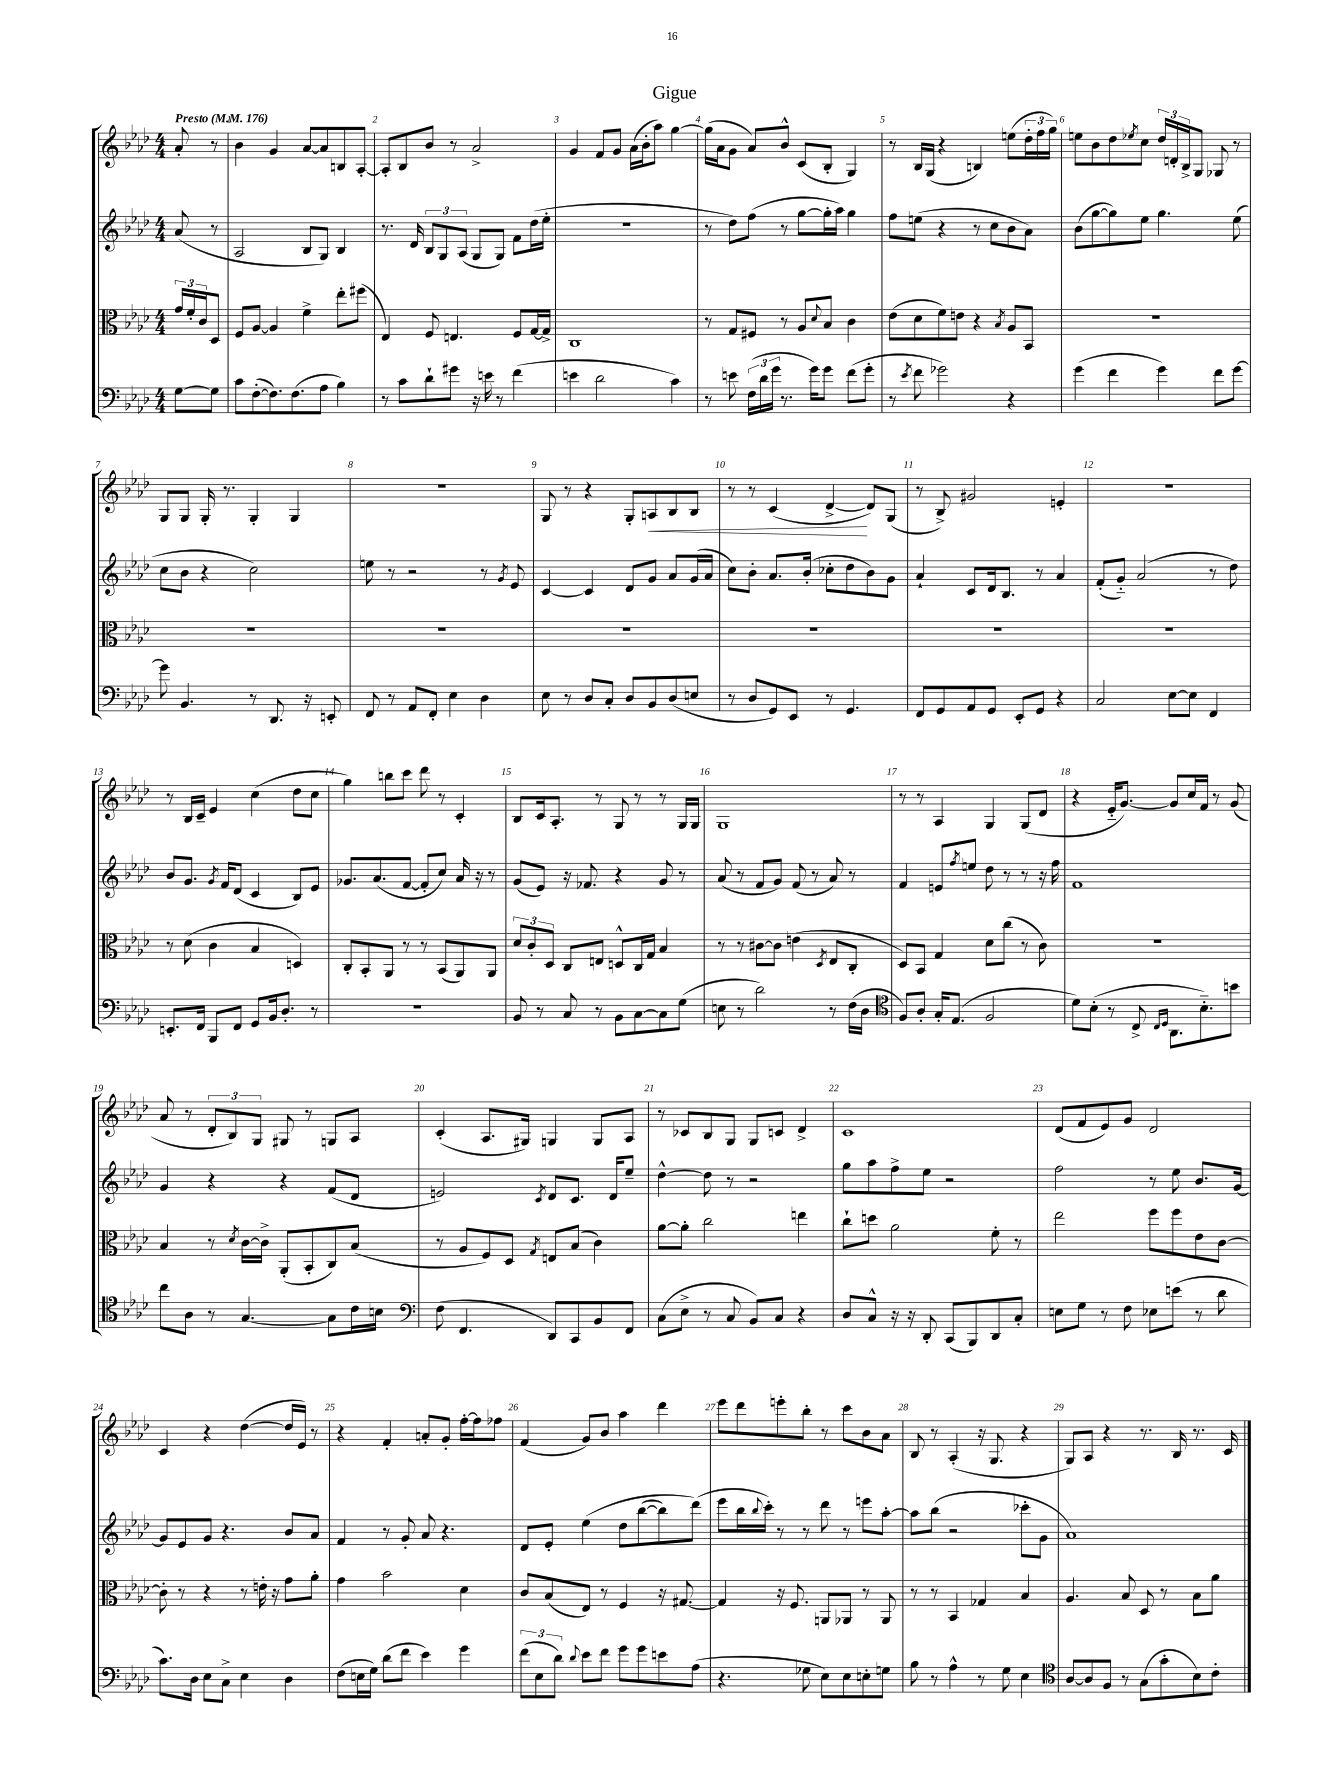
\header { title = "Gigue" }
<<
\new StaffGroup <<
\new Staff = "s0" {
    \clef treble \key aes \major \numericTimeSignature \time 4/4 \partial 4 \tempo "Presto" 4 = 176
    aes'8-. r8 |
    bes'4 g'4 aes'8~ aes'8 b8 aes8~-. |
    aes8-. bes8 bes'8 r8 aes'2-> |
    g'4 f'8 g'8 aes'16( bes'16-. aes''8) g''4~ |
    g''16( aes'16 g'8 aes'8) bes'8-^ c'8( bes8-. g4) |
    r8 bes16 g16( r4 b4) e''8( \tuplet 3/2 { des''16-. f''16 g''16) } |
    e''8 bes'8 des''8 \acciaccatura { ees''8 } c''8 \tuplet 3/2 { des''16 d'16-. bes16-> } g8 ges8 r8 |
    g8 g8 g16-. r8. g4-. g4 |
    R1 |
    g8 r8 r4 g8-. a8\< bes8 bes8 |
    r8 r8 c'4( des'4~->\! des'8) g8( |
    r8 bes8->) gis'2 e'4-. |
    R1 |
    r8 bes16 c'16-- ees'4 c''4( des''8 c''8 |
    g''4) b''8 c'''8 des'''8 r8 c'4-. |
    bes8 c'16 aes8.-. r8 g8 r8 r8 g16 g16 |
    g1 |
    r8 r8 aes4 g4 g8( des'8 |
    r4 ees'16-_ g'8.~) g'8 c''16 f'16 r8 g'8( |
    aes'8 r8 \tuplet 3/2 { des'8-. bes8) g8 } gis8 r8 g8 aes8 |
    c'4-.( aes8. gis16) g4 g8 aes8 |
    r8 ces'8 bes8 g8 g8 c'8 des'4-> |
    c'1 |
    des'8( f'8 ees'8) g'8 des'2 |
    c'4 r4 des''4~( des''16 ees'16) r8 |
    r4 f'4-. a'8-. g'8-. f''16~-. f''16 fes''8 |
    f'4( g'8) bes'8 aes''4 des'''4 |
    ees'''8 des'''8 e'''8-. bes''8-. r8 c'''8 bes'8 aes'8 |
    bes8 r8 aes4-.( r16 g8. r4 |
    g8) aes8 r4 r8. bes16 r8. c'16 \bar "|." |
}
\new Staff = "s1" {
    \clef treble \key aes \major \numericTimeSignature \time 4/4 \partial 4
    aes'8( r8 |
    aes2 bes8 g8) bes4 |
    r8. des'16 \tuplet 3/2 { bes8 g8 aes8( } g8 g8) f'8 des''16( ees''16-. |
    R1 |
    r8 des''8) f''8( r8 g''8~ g''16-. aes''16) g''4 |
    f''8 e''8( r4 r8 c''8 bes'8 aes'8) |
    bes'8( g''8~ g''8) ees''8 g''4. ees''8( |
    c''8 bes'8 r4 c''2) |
    e''8 r8 r2 r8 \acciaccatura { g'8 } ees'8 |
    c'4~ c'4 des'8 g'8 aes'8 g'16( aes'16 |
    c''8) bes'8-. aes'8. bes'16-.( ces''8-. des''8 bes'8) g'8 |
    aes'4-! c'8 des'16 bes8. r8 aes'4 |
    f'8-.( g'8-_) aes'2( r8 des''8) |
    bes'8 g'8. \acciaccatura { g'8 } f'16 des'8( c'4 bes8) ees'8 |
    ges'8. aes'8.( f'8~ f'8-. c''8) aes'16 r16 r8 |
    g'8( ees'8) r16 fes'8. r4 g'8 r8 |
    aes'8( r8 f'8 g'8) f'8( r8 aes'8) r8 |
    f'4 e'8 \acciaccatura { f''8 } e''8 des''8 r8 r8 r16 f''16 |
    f'1 |
    g'4 r4 r4 f'8( des'8 |
    e'2) \acciaccatura { c'8 } des'8 c'8. des'16 ees''8-- |
    des''4~-^ des''8 r8 r2 |
    g''8 aes''8 f''8-> ees''8 r2 |
    f''2 r8 ees''8 bes'8. g'16~ |
    g'8 ees'8 g'8 r4. bes'8 aes'8 |
    f'4 r8 g'8-. aes'8 r4. |
    des'8 ees'8-. ees''4\( des''8 bes''8~( bes''8) des'''8(\) |
    ees'''8 bes''16 \appoggiatura { bes''8 } c'''16-.) r8 r8 des'''8 r8 e'''8 aes''8~-. |
    aes''8 bes''8( r2 ces'''8-. g'8 |
    aes'1) \bar "|." |
}
\new Staff = "s2" {
    \clef alto \key aes \major \numericTimeSignature \time 4/4 \partial 4
    \tuplet 3/2 { g'16 f'16-. c'16 } des8 |
    f8 aes8~ aes4 f'4-> ees''8-. fis''8( |
    ees4) f8 e4. f8 g16~ g16-> |
    c1 |
    r8 g8 fis8 r8 aes8 \appoggiatura { des'8 } bes8 c'4 |
    ees'8( des'8 f'8) e'8 r4 \acciaccatura { bes8 } aes8 bes,8 |
    R1 |
    R1 |
    R1 |
    R1 |
    R1 |
    R1 |
    R1 |
    r8 des'8( c'4 bes4 d4) |
    c8-. bes,8-. aes,8 r8 r8 bes,8( aes,8) aes,8 |
    \tuplet 3/2 { des'8 c'8-. des8 } c8 e8 d8-^ c16 g16 bes4 |
    r8 r8 cis'8~ cis'8 e'4( \acciaccatura { des8 } ees8 c8-. |
    des8) bes,8 g4 des'8 c''8( r8 c'8) |
    R1 |
    bes4 r8 \acciaccatura { des'8 } c'16~ c'16-> aes,8-.( bes,8-. c8) bes8( |
    r8 aes8 f8) des8 \acciaccatura { g8 } e8 bes8( c'4) |
    aes'8~ aes'8-. c''2 e''4 |
    c''8-! d''8 aes'2 f'8-. r8 |
    ees''2 f''8 f''8 ees'8 c'8~ |
    c'8-. r8 r4 r8 e'16-. r16 g'8 aes'8-. |
    g'4 bes'2 des'4 |
    c'8 bes8( ees8) r8 f4 r16 gis8.~ |
    gis4 r16 f8. a,8 aes,8 r8 aes,8 |
    r8 r8 bes,4 ges4 bes4 |
    aes4. bes8 des8 r8 bes8 aes'8 \bar "|." |
}
\new Staff = "s3" {
    \clef bass \key aes \major \numericTimeSignature \time 4/4 \partial 4
    g8~ g8 |
    c'8 f8~-.( f8.) f8.( aes8 bes4) |
    r8 c'8 des'8-! gis'8 r16 e'16 r8 f'4( |
    e'4 des'2 c'4) |
    r8 e'8 \tuplet 3/2 { f16( des'16 g'16 } r8. g'16) g'8 f'8( g'8-. |
    r8 \acciaccatura { ees'8 } f'8 ges'2) r4 |
    g'4( f'4 g'4) f'8 g'8~ |
    g'8 bes,4. r8 des,8. r16 e,8-. |
    f,8 r8 aes,8 f,8-. ees4 des4 |
    ees8 r8 des8 c8-. des8 bes,8 des8( e8 |
    r8 des8 g,8) ees,8 r8 g,4. |
    f,8 g,8 aes,8 g,8 ees,8-. g,8 r4 |
    c2 ees8~ ees8 f,4 |
    e,8.-. f,16 bes,,8 f,8 g,8 bes,16 des8.-. r8 |
    R1 |
    bes,8 r8 c8 r8 bes,8 c8~ c8 g8( |
    e8 r8 des'2) r8 f16( des16 |
    \clef tenor f8) aes8-. g16-. ees8.( f2 |
    des'8) bes8-.( r8 c8-> \grace { c16 des16 } aes,8. bes8.-_) b'8 |
    c''8 aes8 r8 g4.~ g8 c'16 b16 |
    \clef bass f8( f,4. des,8) c,8 bes,8 f,8 |
    c8( ees8-> r8 c8 bes,8) c8 r4 |
    des8 c8-^ r16 r16 des,8-. c,8( bes,,8) des,8 c8-. |
    e8 g8 r8 f8 ees8 e'8( r8 des'8 |
    c'8.) des16 ees8 c8-> ees4 des4 |
    f8( e16 g16) des'8( f'8 ees'4) g'4 |
    \tuplet 3/2 { f'8( ees8 des'8) } \appoggiatura { des'8 } ees'8 f'8 g'8 g'8 e'8 aes8( |
    r4. ges8 ees8) ees8 e8-. g8 |
    bes8 r8 aes4-^ r8 g8 ees4 |
    \clef tenor aes8~ aes8 f8 r8 g8( g'8-. bes8) c'8-. \bar "|." |
}
>>
>>
\layout { \context { \Score \override BarNumber.break-visibility = ##(#f #t #t) barNumberVisibility = #all-bar-numbers-visible } }
